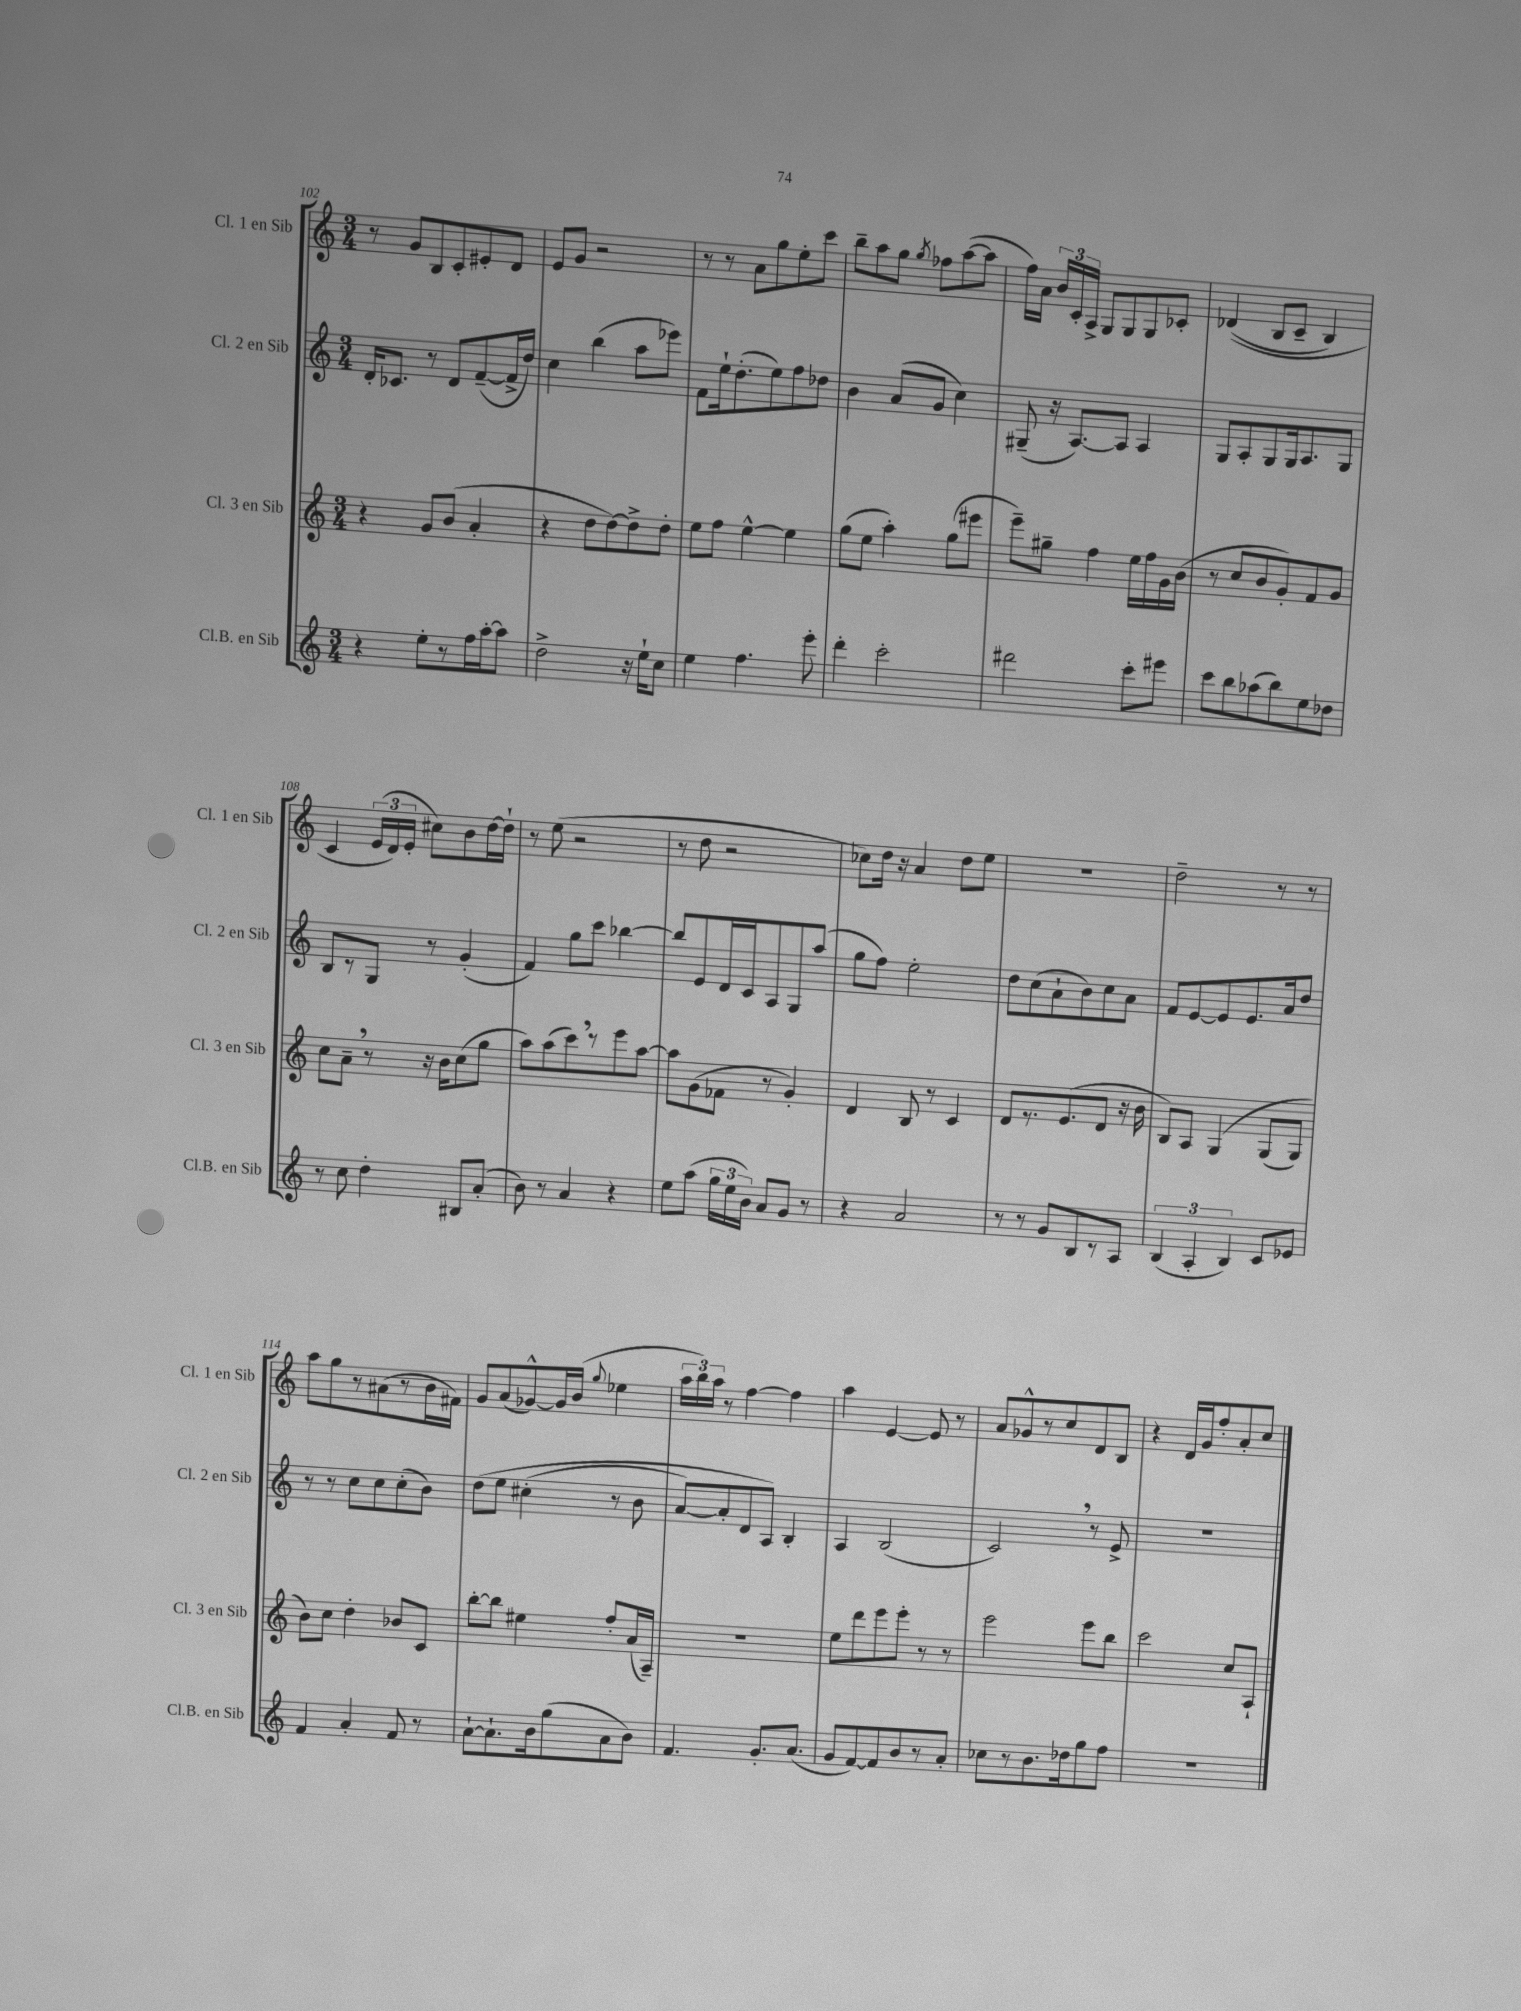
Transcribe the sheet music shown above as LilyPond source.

<<
\new StaffGroup <<
\new Staff = "s0" \with { instrumentName = "Cl. 1 en Sib" shortInstrumentName = "Cl. 1 en Sib" } {
    \clef treble \key c \major \numericTimeSignature \time 3/4
    \autoBeamOff r8 g'8[ b8 c'8-. eis'8-. d'8] |
    e'8[ g'8] r2 |
    r8 r8 a'8[ g''8 e''8-. c'''8] |
    b''8[-- a''8 g''8] \acciaccatura { g''8 } fes''8[ a''8~( a''8] |
    f''16[) a'16] \tuplet 3/2 { b'16[ c'16-. a16]-> } g8[ g8 g8 ces'8]-. |
    des'4(\( b8[ c'8]-- b4) |
    c'4 \tuplet 3/2 { e'16[( d'16\) e'16]-. } cis''8[) b'8 d''16~ d''16]-! |
    r8 e''8( r2 |
    r8 d''8 r2 |
    ces''8[) d''16] r16 a'4 d''8[ e''8] |
    R2. |
    d''2-- r8 r8 |
    a''8[ g''8 r8 ais'8( r8 b'16 fis'16]) |
    g'8[ a'8( ges'8~-^) ges'16 b'16]( \appoggiatura { g''8 } ees''4 |
    \tuplet 3/2 { a''16[ b''16) a''16] } r8 f''4~ f''4 |
    a''4 e'4~ e'8 r8 |
    a'8[ ges'8-^ r8 c''8 d'8 b8] |
    r4 d'16[ g'16 f''8-. a'8-. c''8] \bar "|." |
}
\new Staff = "s1" \with { instrumentName = "Cl. 2 en Sib" shortInstrumentName = "Cl. 2 en Sib" } {
    \clef treble \key c \major \numericTimeSignature \time 3/4
    \autoBeamOff d'16[-. ces'8.] r8 d'8[ f'8~--( f'16-> d''16]) |
    c''4 b''4( a''8[ ees'''8]) |
    f'8[ e''16-! d''8.-.( e''8) f''8 des''8] |
    b'4 a'8[( g'8] c''4) |
    gis8--( r16 a8.[~) a8] a4 |
    g8[ a8-. g8 g16 a8. g8] |
    b8[ r8 g8] r8 g'4-.( |
    f'4) g''8[ c'''8] bes''4~ |
    bes''8[ e'8 d'16 c'16 a8 g8 a''8]( |
    g''8[ f''8]) e''2-. |
    d''8[ c''8( a'8-! b'8) c''8 a'8] |
    f'8[ e'8~ e'8 e'8. a'16 d''8] |
    r8 r8 c''8[ c''8 c''8-.( b'8]) |
    d''8[\( e''8] cis''4-.( r8 b'8 |
    a'8[~) a'8-. d'8 a8]\) b4-. |
    a4 b2( |
    c'2) \breathe r8 e'8-> |
    R2. \bar "|." |
}
\new Staff = "s2" \with { instrumentName = "Cl. 3 en Sib" shortInstrumentName = "Cl. 3 en Sib" } {
    \clef treble \key c \major \numericTimeSignature \time 3/4
    \autoBeamOff r4 g'8[ b'8]( a'4-. |
    r4 d''8[ d''8~) d''8-> d''8]-. |
    e''8[ f''8] e''4~-^ e''4 |
    g''8[( e''8] a''4-.) g''8[( eis'''8] |
    e'''8[--) gis''8]-- f''4 e''16[ f''16 g'16 b'16]( |
    r8 c''8[ b'8 g'8-.) f'8 g'8] |
    c''8[ a'8]-- \breathe r8 r16 b'16[ c''8( g''8] |
    a''8[) a''8( c'''8) \breathe r8 e'''8 a''8]~ |
    a''8[ g'8( fes'8] r8 g'4-.) |
    d'4 b8 r8 c'4 |
    d'8[ r8. e'8.( d'8] r16 b'16 |
    b8[) a8] g4\( g8[( g8]) |
    b'8[\) c''8] d''4-. bes'8[ c'8] |
    b''8[~-. b''8] eis''4 f''8[-. a'16( a16]--) |
    R2. |
    e''8[ d'''8 e'''8 e'''8]-. r8 r8 |
    e'''2 e'''8[ b''8] |
    c'''2 c''8[ a8]-! \bar "|." |
}
\new Staff = "s3" \with { instrumentName = "Cl.B. en Sib" shortInstrumentName = "Cl.B. en Sib" } {
    \clef treble \key c \major \numericTimeSignature \time 3/4
    \autoBeamOff r4 e''8[-. r8 f''16 a''16~-. a''8] |
    d''2-> r16 e''16[-! c''8] |
    e''4 f''4. e'''8-. |
    d'''4-. c'''2-. |
    dis'''2 c'''8[-. eis'''8] |
    c'''8[ b''8 aes''8( b''8) e''8 des''8] |
    r8 c''8 d''4-. bis8[ a'8]-.( |
    b'8) r8 a'4 r4 |
    e''8[ a''8]( \tuplet 3/2 { g''16[ e''16 b'16]) } a'8[ g'8] r8 |
    r4 a'2 |
    r8 r8 g'8[ b8 r8 a8] |
    \tuplet 3/2 { b4( a4-. b4) } c'8[ ees'8] |
    f'4 a'4-. f'8 r8 |
    a'8[~-! a'8.-! b'16 g''8( a'8 b'8]) |
    f'4. g'8.[-. a'8.]( |
    g'8[ f'8~) f'8 b'8 r8 a'8]-. |
    ces''8[ r8 b'8. des''16 g''8 f''8] |
    R2. \bar "|." |
}
>>
>>
\layout { \context { \Score currentBarNumber = #102 } }
